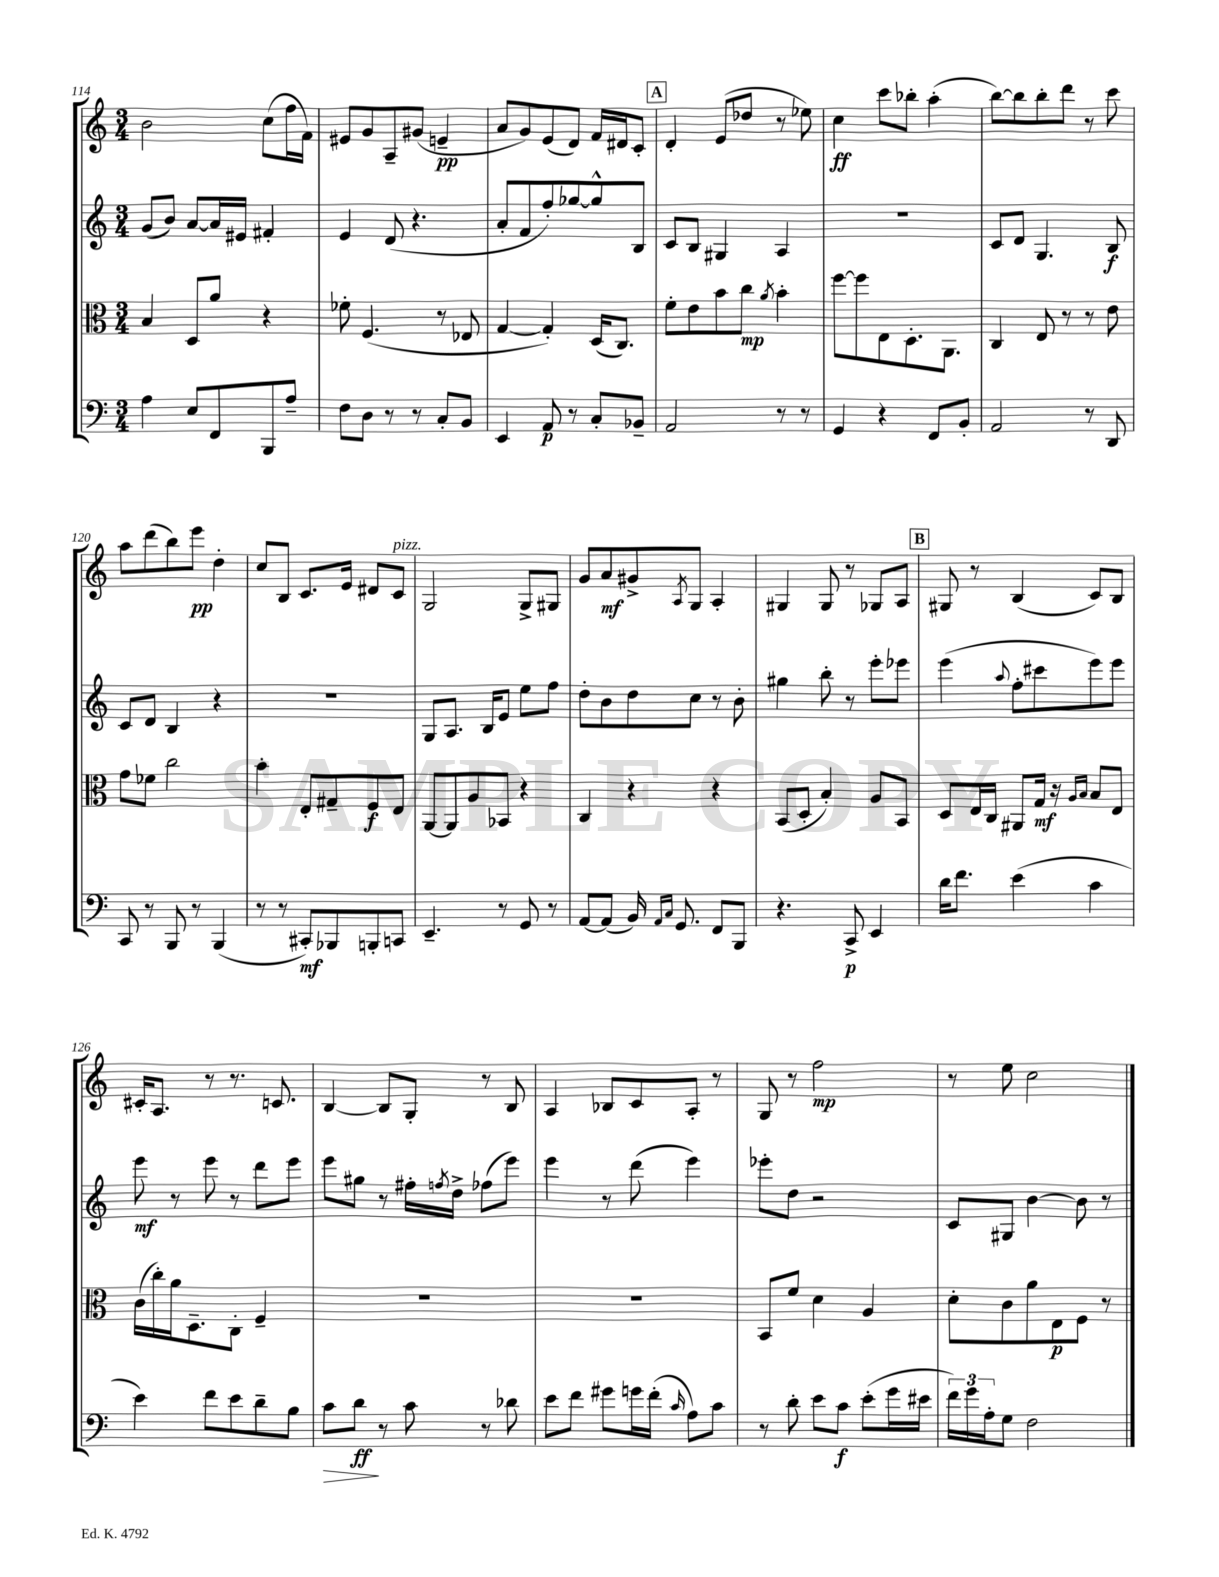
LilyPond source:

<<
\new StaffGroup <<
\new Staff = "s0" {
    \clef treble \key c \major \numericTimeSignature \time 3/4
    b'2 c''8( f''16 f'16) |
    eis'8 g'8 a8-- gis'8( e'4--\pp |
    a'8 g'8) e'8( d'8) f'16 dis'16 c'8-. |
    \mark \markup { \box "A" } d'4-. e'8( des''8 r8 ees''8) |
    c''4\ff c'''8 bes''8-. a''4-.( |
    b''8~) b''8 b''8-. d'''8 r8 c'''8 |
    a''8 d'''8( b''8) e'''8\pp d''4-. |
    c''8 b8 c'8. e'16 dis'8 c'8^\markup { \italic "pizz." } |
    g2 g8-> gis8 |
    g'8 a'8\mf gis'8-> \acciaccatura { a8 } g8 a4-. |
    gis4 gis8 r8 ges8 a8 |
    \mark \markup { \box "B" } gis8 r8 b4( c'8) b8 |
    cis'16-. a8. r8 r8. c'8. |
    b4~ b8 g8-. r8 b8 |
    a4 bes8 c'8 a8-. r8 |
    g8 r8 f''2\mp |
    r8 e''8 c''2 \bar "|." |
}
\new Staff = "s1" {
    \clef treble \key c \major \numericTimeSignature \time 3/4
    g'8( b'8) a'8~ a'16 eis'16 fis'4-. |
    e'4 d'8( r4. |
    a'8-. f'8 f''8-.) ges''8~ ges''8-^ b8 |
    \mark \markup { \box "A" } c'8 b8 gis4 a4 |
    r2. |
    c'8 d'8 g4. b8\f |
    c'8 d'8 b4 r4 |
    R2. |
    g8 a8. b16 e'8 e''8 f''8 |
    d''8-. b'8 d''8 c''8 r8 b'8-. |
    gis''4 b''8-. r8 e'''8-. ees'''8 |
    \mark \markup { \box "B" } e'''4( \appoggiatura { a''8 } f''8-. cis'''8 e'''8) e'''8 |
    e'''8\mf r8 e'''8 r8 d'''8 e'''8 |
    e'''8 gis''8 r8 fis''16-. \acciaccatura { f''8 } d''16-> fes''8( e'''8) |
    e'''4 r8 d'''8( e'''4) |
    ees'''8-. d''8 r2 |
    c'8 gis8 b'4~ b'8 r8 \bar "|." |
}
\new Staff = "s2" {
    \clef alto \key c \major \numericTimeSignature \time 3/4
    b4 d8 a'8 r4 |
    fes'8-. f4.( r8 ees8 |
    g4~ g4-.) d16( c8.) |
    \mark \markup { \box "A" } f'8-. e'8 b'8 c''8\mp \acciaccatura { a'8 } b'4-. |
    f''8~ f''8 e8 d8.-. a,8. |
    c4 e8 r8 r8 e'8 |
    g'8 fes'8 c''2 |
    b'4-. e8-. gis8-- f8\f e8 |
    a,8~ a,8 a8 bes,8 r4 |
    c4 r4 r4 |
    b,8( d8-. b4-.) a8 b,8 |
    \mark \markup { \box "B" } d8 e16 c16 ais,8 g16\mf r16 \grace { a16 b16 } b8 e8 |
    c'16( c''16-.) a'16 d8.-- c8-. f4-- |
    R2. |
    R2. |
    b,8 f'8 d'4 a4 |
    d'8-. c'8 a'8 e8\p f8 r8 \bar "|." |
}
\new Staff = "s3" {
    \clef bass \key c \major \numericTimeSignature \time 3/4
    a4 e8 f,8 b,,8 a8-- |
    f8 d8 r8 r8 c8-. b,8 |
    e,4 a,8\p r8 c8-. bes,8-- |
    \mark \markup { \box "A" } a,2 r8 r8 |
    g,4 r4 f,8 b,8-. |
    a,2 r8 d,8 |
    c,8 r8 b,,8 r8 b,,4( |
    r8 r8 cis,8-.\mf) bes,,8 b,,8-. c,8 |
    e,4.-- r8 g,8 r8 |
    a,8~ a,8( b,16) \grace { a,16 c16 } g,8. f,8 b,,8 |
    r4. c,8->\p e,4 |
    \mark \markup { \box "B" } d'16 f'8. e'4( c'4 |
    e'4) f'8 e'8 d'8-- b8 |
    c'8\> d'8\ff\! r8 c'8 r8 des'8 |
    e'8 f'8 gis'8 g'16 f'16-.( \grace { c'16 } a8) c'8 |
    r8 d'8-. e'8 c'8\f e'8-.( g'16 eis'16 |
    \tuplet 3/2 { f'16) g'16 a16-. } g8 f2 \bar "|." |
}
>>
>>
\layout { \context { \Score currentBarNumber = #114 } }
